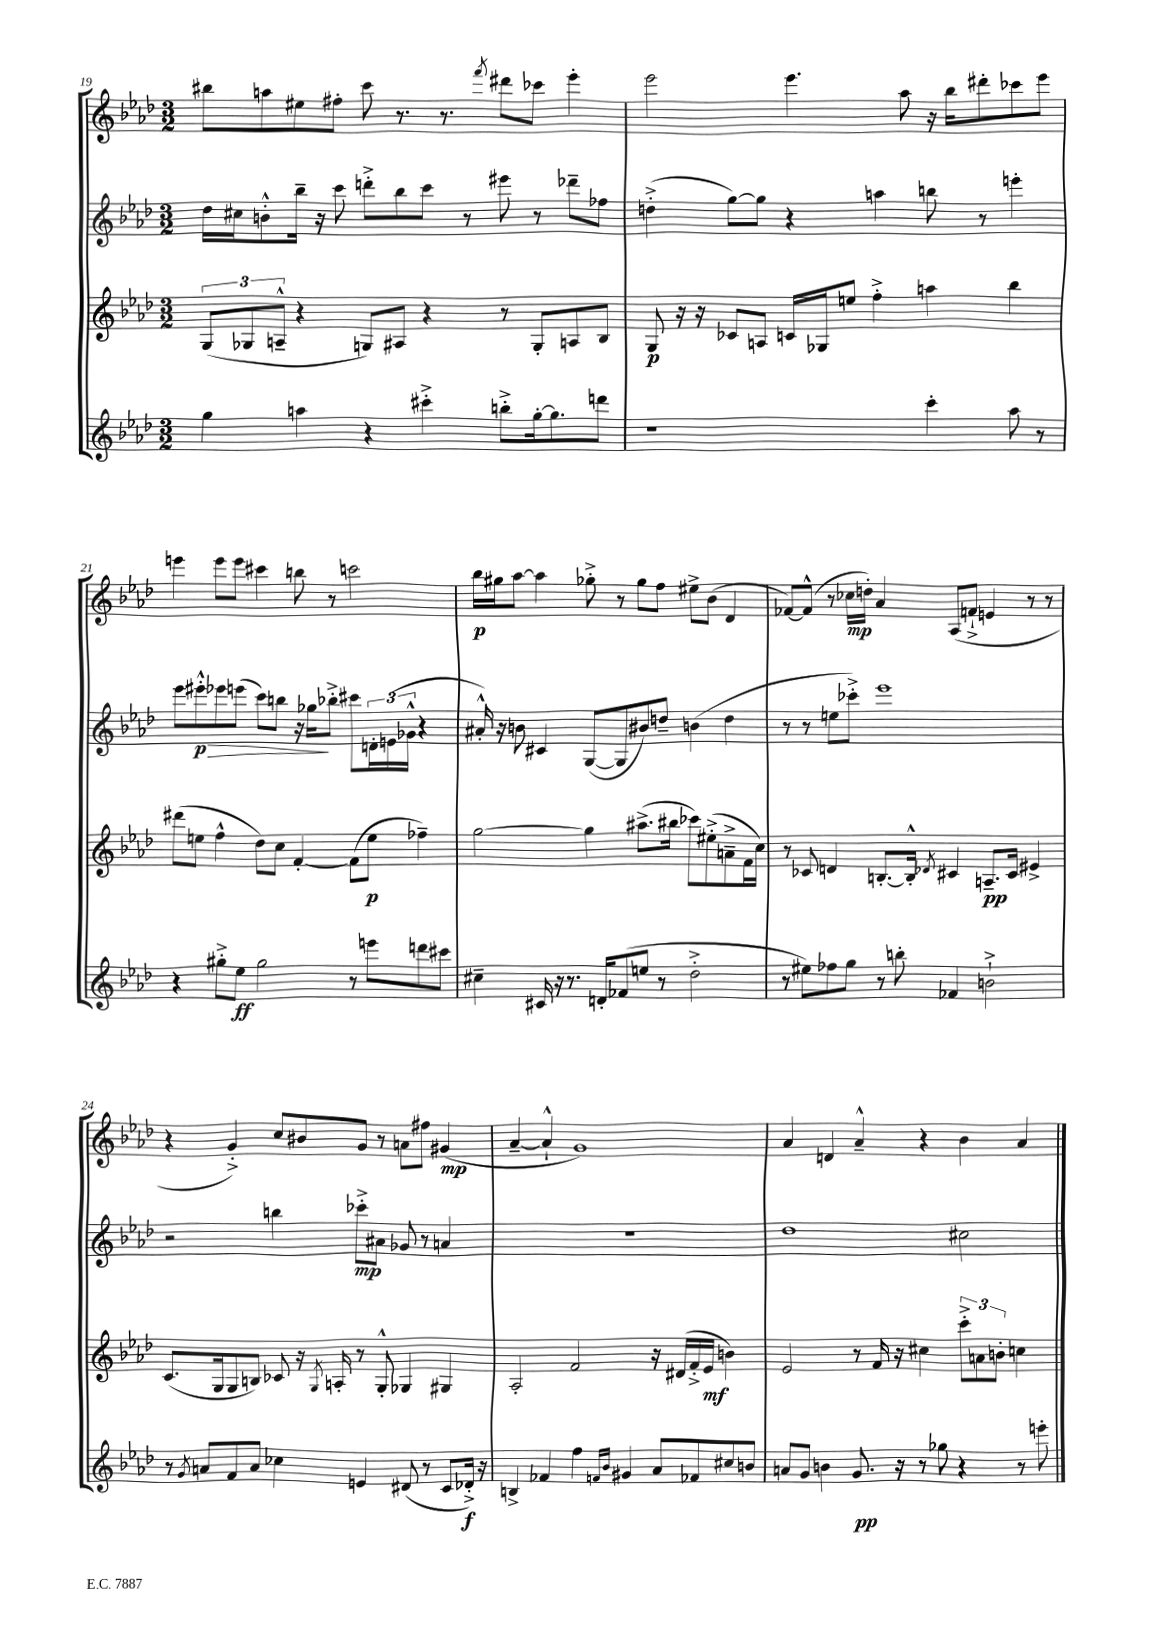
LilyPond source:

<<
\new StaffGroup <<
\new Staff = "s0" {
    \clef treble \key aes \major \numericTimeSignature \time 3/2
    bis''8 a''8 eis''8 fis''8-. c'''8 r8. r8. \acciaccatura { f'''8 } dis'''8 ces'''8 ees'''4-. |
    ees'''2 ees'''4. aes''8 r16 bes''16 dis'''8-. ces'''8 ees'''8 |
    e'''4 e'''8 e'''8 cis'''4 b''8 r8 c'''2 |
    bes''16\p gis''16 aes''8~ aes''4 ges''8-.-> r8 ges''8 f''8 eis''8-> bes'8( des'4 |
    fes'8~) fes'8-^( r8 ces''16\mp d''16-.) aes'4 aes8( f'8-!-> e'4 r8 r8 |
    r4 g'4-.->) c''8 bis'8 g'8 r8 a'8 fis''8 gis'4\mp( |
    aes'4~-- aes'4-!-^ g'1) |
    aes'4 d'4 aes'4---^ r4 bes'4 aes'4 \bar "|." |
}
\new Staff = "s1" {
    \clef treble \key aes \major \numericTimeSignature \time 3/2
    des''16 cis''16 b'8-.-^ bes''16-- r16 c'''8 d'''8-.-> bes''8 c'''8 r8 eis'''8 r8 des'''8-- fes''8 |
    d''4-.->( g''8~) g''8 r4 a''4 b''8 r8 e'''4-. |
    ees'''8 eis'''8-.-^\p\> ees'''8 e'''8( c'''8) b''8 r16 ges''16\! bes''8-.-> cis'''8 \tuplet 3/2 { d'16-. e'16( ges'16-^ } r4 |
    ais'16-.-^) r16 b'8 cis'4 g8~( g8 bis'8) d''8-- b'4( d''4 |
    r8 r8 e''8 ces'''8-.->) ees'''1 |
    r2 b''4 ces'''8-.->\mp ais'8 ges'8 r8 a'4 |
    R1. |
    des''1 cis''2 \bar "|." |
}
\new Staff = "s2" {
    \clef treble \key aes \major \numericTimeSignature \time 3/2
    \tuplet 3/2 { g8( ges8 a8---^ } r4 g8) ais8 r4 r8 g8-. a8 bes8 |
    g8\p r16 r16 ces'8 a8 c'16 ges16 e''8 f''4-.-> a''4 bes''4 |
    dis'''8( e''8 f''4-^ des''8) c''8 f'4~-. f'8( e''8\p fes''4--) |
    g''2~ g''4 ais''8.->( bis''16 ces'''8) eis''8-.->( a'8---> f'16 c''16) |
    r8 ces'8 d'4 b8.~-. b16-.-^ \acciaccatura { des'8 } cis'4 a8.--\pp cis'16 eis'4-> |
    c'8.( g16 g8 b8) ces'8 r16 \acciaccatura { g8 } a16-. r8 g8-.-^ ges4 gis4 |
    aes2-. f'2 r16 dis'16( f'16-.-> ees'16\mf b'4) |
    ees'2 r8 f'16 r16 cis''4 \tuplet 3/2 { c'''8-.-> a'8 b'8-. } c''4 \bar "|." |
}
\new Staff = "s3" {
    \clef treble \key aes \major \numericTimeSignature \time 3/2
    g''4 a''4 r4 cis'''4-.-> b''8-.-> g''16~-. g''8. d'''8 |
    r1 c'''4-. aes''8 r8 |
    r4 gis''8-.-> ees''8\ff gis''2 r8 e'''8 d'''8 cis'''8 |
    cis''4-- cis'16 r16 r8. d'16-. fes'8( e''8 r8 des''2-.-> |
    r8 eis''8) fes''8 g''8 r8 b''8-. fes'4 b'2-!-> |
    r8 \acciaccatura { g'8 } a'8 f'8 a'8 ces''4 e'4 dis'8( r8 c'8 des'16-.->\f) r16 |
    b4-> fes'4 f''4 \grace { f'16 bes'16 } gis'4 aes'8 fes'8 cis''8 b'8 |
    a'8 g'8 b'4 g'8.\pp r16 r8 ges''8 r4 r8 e'''8-. \bar "|." |
}
>>
>>
\layout { \context { \Score currentBarNumber = #19 } }
